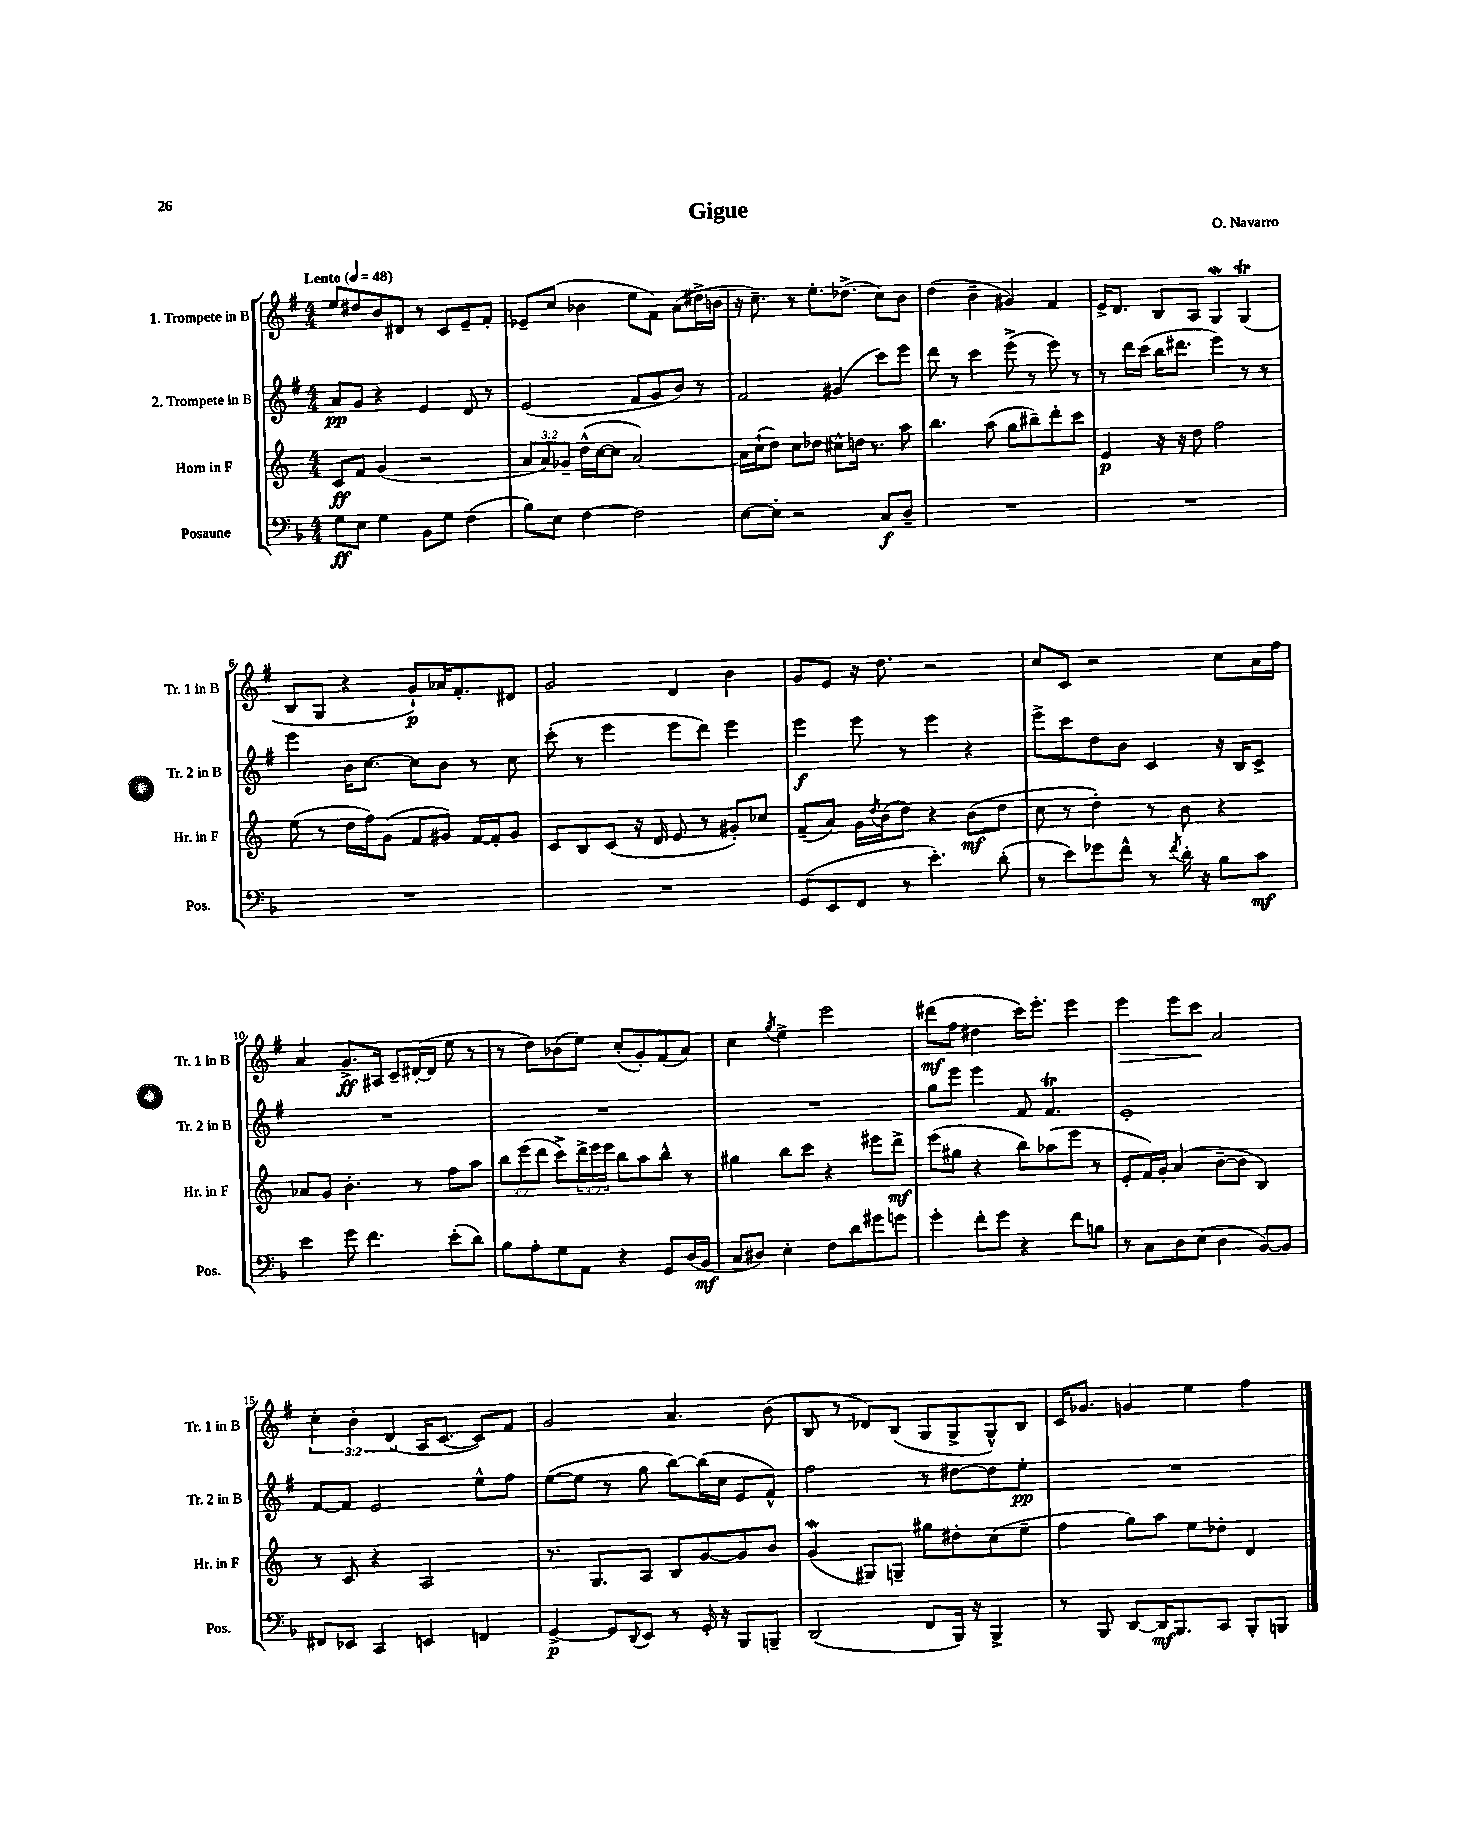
\header { title = "Gigue" composer = "O. Navarro" }
<<
\new StaffGroup <<
\new Staff = "s0" \with { instrumentName = "1. Trompete in B" shortInstrumentName = "Tr. 1 in B" } {
    \clef treble \key g \major \numericTimeSignature \time 4/4 \override Staff.TupletNumber.text = #tuplet-number::calc-fraction-text \tempo "Lento" 4 = 48
    e''8 dis''8 b'8 dis'8 r8 c'8 e'8-- fis'8-. |
    ees'8-- c''8( bes'4 e''8 fis'8) a'8( dis''16-> b'16 |
    r16 c''8.--) r8 e''8.-. des''8.->( c''8) b'8 |
    d''4( b'4-- gis'4) fis'4 |
    e'16-> d'8. b8 a8 g4\mordent g4\trill( |
    b8 g8 r4 g'8-!\p) aes'16 fis'8.-. dis'8 |
    g'2 d'4 b'4 |
    g'8 e'8 r16 d''8. r2 |
    c''8 c'8 r2 c''8 a'16 fis''16 |
    a'4 g'8.->\ff ais16 c'8-- dis'16~-.( dis'16 e''8 r8 |
    r8 d''8) bes'8( e''8) c''8-.( g'8-.) fis'8( a'8) |
    c''4 \acciaccatura { g''8 } e''4-> e'''2 |
    dis'''8\mf( fis''8 dis''4 c'''16) e'''8.-. e'''4 |
    e'''4\> e'''8 c'''8\! a'2 |
    \tuplet 3/2 { c''4-. b'4-. d'4( } a16 c'8.~ c'8) fis'8 |
    g'2 a'4. b'8( |
    b8 r8 des'8) b8( g8 g8-> g8-^) b8 |
    c'16 ges'8. g'4 e''4 fis''4 \bar "|." |
}
\new Staff = "s1" \with { instrumentName = "2. Trompete in B" shortInstrumentName = "Tr. 2 in B" } {
    \clef treble \key g \major \numericTimeSignature \time 4/4
    a'8\pp g'8 r4 e'4 d'8 r8 |
    e'2( fis'8 g'8 b'8) r8 |
    fis'2 gis'4( c'''8) e'''8 |
    d'''8 r8 c'''4 e'''8->( r8 e'''8) r8 |
    r8 d'''16 c'''16( b''16 dis'''8. e'''4) r8 r8 |
    e'''4 b'16 c''8.~ c''8 b'8 r8 c''8 |
    c'''8-.( r8 e'''4 e'''8 d'''8) e'''4 |
    e'''4\f e'''8 r8 e'''4 r4 |
    e'''8-> c'''8 d''8 b'8 c'4 r16 b16 c'8-> |
    R1 |
    R1 |
    R1 |
    g''8 e'''8 e'''4 fis'8 fis'4.\trill |
    e'1-. |
    fis'8~ fis'8 e'2 e''8-^ fis''8 |
    e''8~( e''8 r8 g''8 b''8~) b''16( c''16 e'8 fis'8-^) |
    fis''2 r8 dis''8~ dis''8 e''8-.\pp |
    R1 \bar "|." |
}
\new Staff = "s2" \with { instrumentName = "Horn in F" shortInstrumentName = "Hr. in F" } {
    \clef treble \key c \major \numericTimeSignature \time 4/4 \override Staff.TupletNumber.text = #tuplet-number::calc-fraction-text
    c'8\ff f'8 g'4( r2 |
    \tuplet 3/2 { a'8 a'8) ges'8-- } d''16-^( c''16~ c''8 a'2~) |
    a'16 c''16-!( d''8) c''8 des''8 cis''8-^ d''16 r8. a''8 |
    b''4. a''8( g''8 bis''8--) d'''8-. c'''8 |
    e'4\p r16 r16 d''8 f''2 |
    e''8( r8 d''16 f''16) g'8( f'8 gis'8) f'16~ f'16-. gis'8 |
    c'8 b8 c'8( r16 d'16 e'8 r8 gis'8-.) ces''8 |
    f'8--( a'8) g'16 \acciaccatura { d''8 } b'16( d''8) r4 b'8\mf( d''8 |
    c''8 r8 d''4-.) r8 b'8 r4 |
    aes'8 g'8 b'4.-. r8 f''8 a''8 |
    \tuplet 3/2 { b''8 e'''8( d'''8 } c'''8->) \tuplet 3/2 { d'''16-> e'''16 e'''16 } b''8 a''8 b''8-^ r8 |
    gis''4 b''8 c'''8 r4 eis'''8 d'''8->\mf |
    e'''8( gis''8 r4 b''8) aes''8( e'''8 r8 |
    e'8-. f'16) g'16-. a'4( b'8~-- b'8 b4) |
    r8 c'8 r4 a2 |
    r8. g8. a8 b8 g'8~ g'8 b'8 |
    g'4\mordent( gis8) g8-- gis''8 dis''8-. c''8( e''8-- |
    f''4 g''8) a''8 e''8 des''8-. d'4 \bar "|." |
}
\new Staff = "s3" \with { instrumentName = "Posaune" shortInstrumentName = "Pos." } {
    \clef bass \key f \major \numericTimeSignature \time 4/4
    g8\ff e8 g4 bes,8 g8 f4( |
    bes8) e8 f4~ f2 |
    e8~ e8-. r2 c8\f d8-- |
    R1 |
    R1 |
    R1 |
    R1 |
    g,8( e,8 f,8 r8 e'4.-.) d'8-.( |
    r8 e'8) ges'8 f'8-^ r8 \acciaccatura { f'8 } d'16-. r16 bes8 c'8\mf |
    e'4 g'8 f'4. e'8-.( d'8) |
    bes8 a8-. g8 a,8 r4 g,8 d16( bes,16\mf |
    c8 dis8) e4-. f8 d'8 gis'8 g'8 |
    g'4-. f'8-. g'8 r4 f'8 b8 |
    r8 c8 d8 e8( d4 bes,8~) bes,8 |
    fis,8 ees,8 c,4 e,4 f,4 |
    g,4~->\p g,8 \appoggiatura { d,8 } e,8 r8 g,16-. r16 bes,,8 b,,8-- |
    d,2( f,8 bes,,16) r16 bes,,4-> |
    r8 bes,,8 d,8~ d,16\mf bes,,8. c,8 bes,,8-. b,,8 \bar "|." |
}
>>
>>
